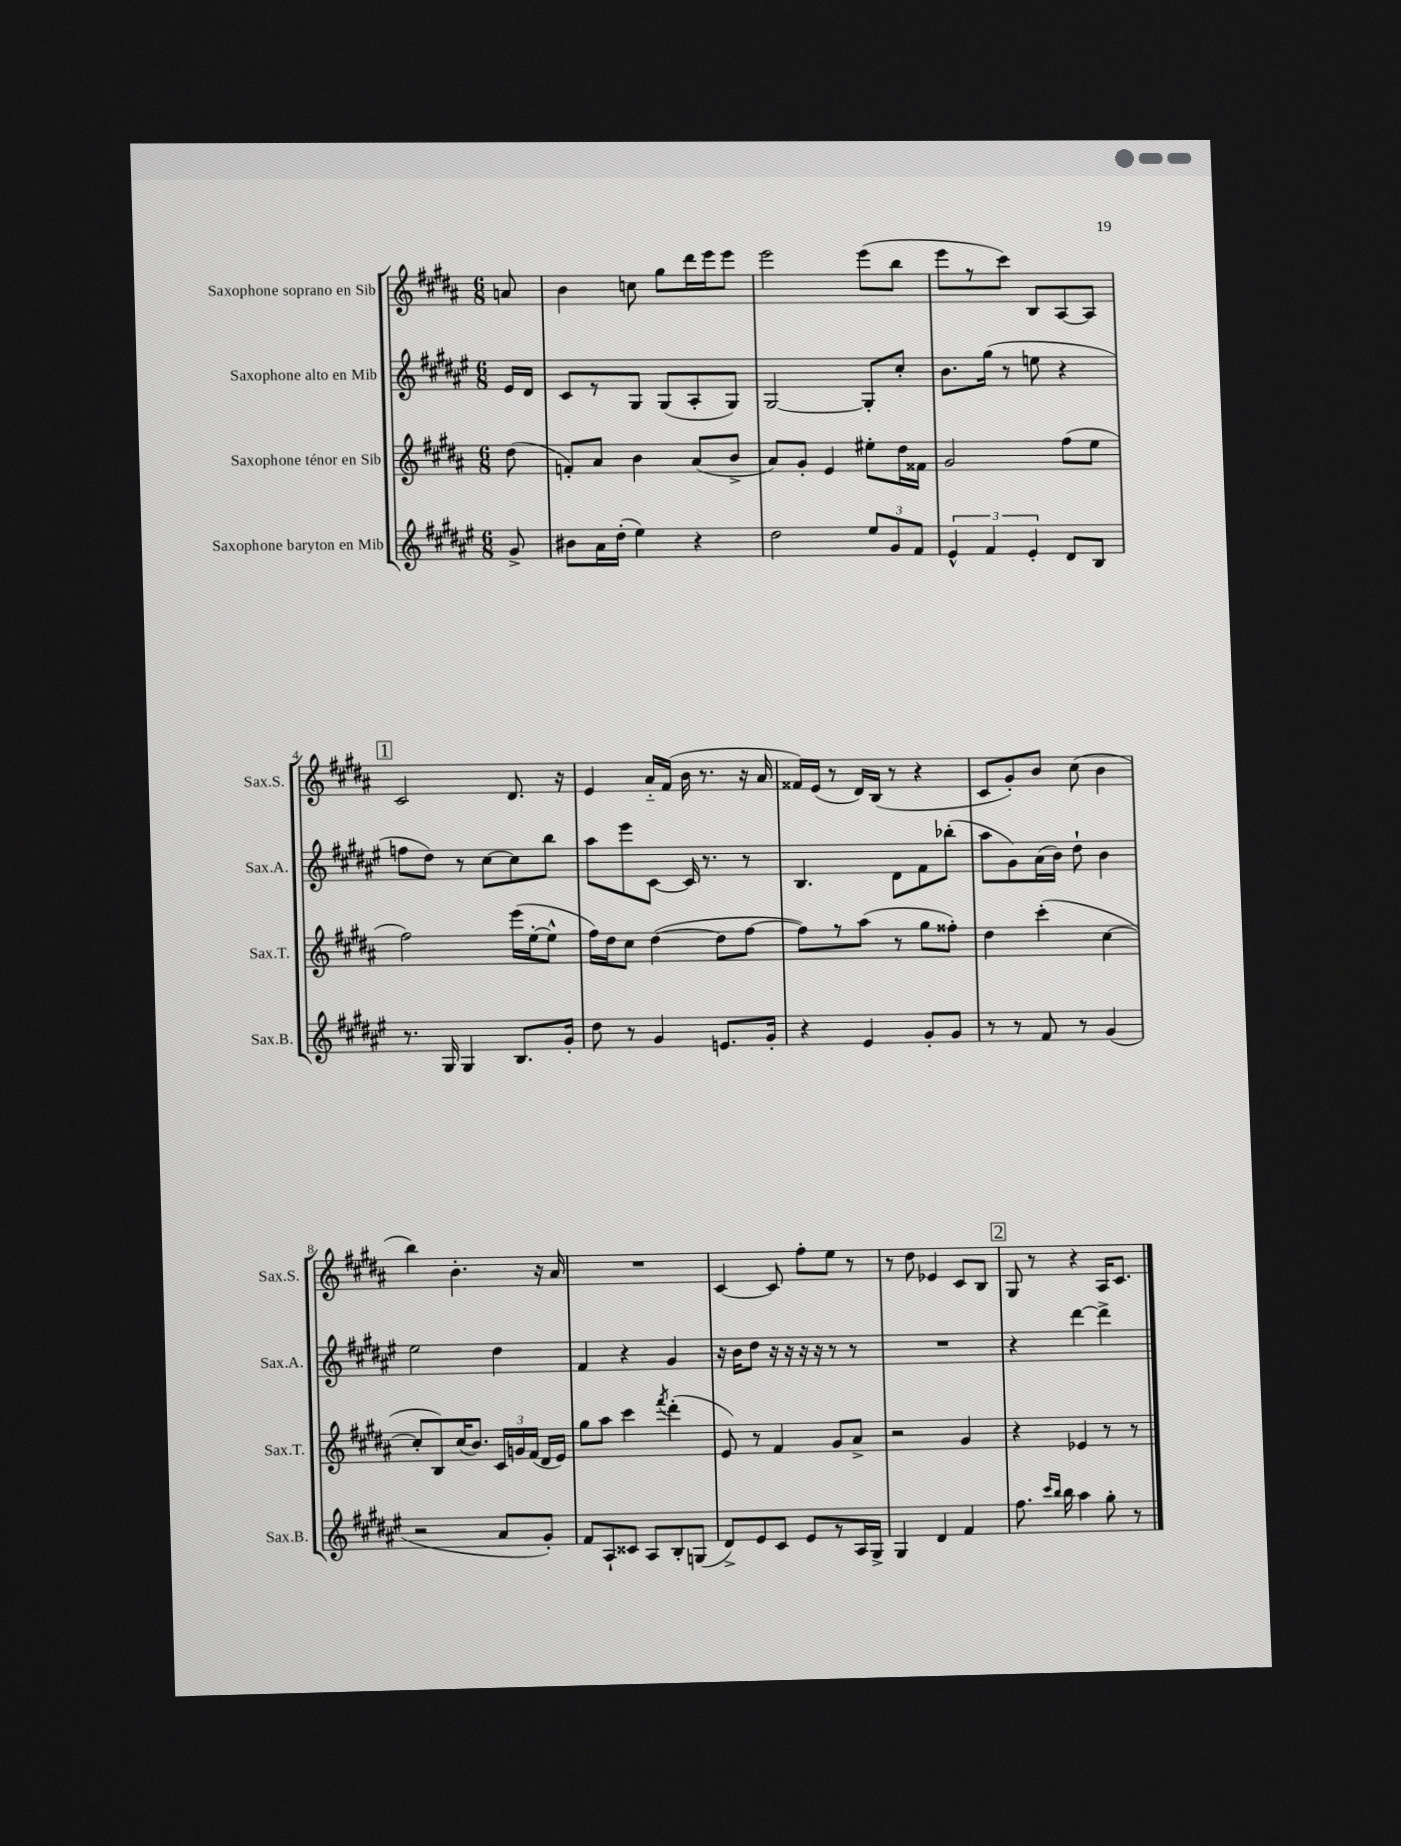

**kern	**kern	**kern	**kern
*staff4	*staff3	*staff2	*staff1
*clefG2	*clefG2	*clefG2	*clefG2
*k[f#c#g#d#a#e#]	*k[f#c#g#d#a#]	*k[f#c#g#d#a#e#]	*k[f#c#g#d#a#]
*M6/8	*M6/8	*M6/8	*M6/8
8g#^	(8dd#	16e#	8a
.	.	16d#	.
=	=	=	=
8b#	8f')	8c#	4b
16a#	8a#	8r	.
(16dd#'	.	.	.
4ee#)	4b	8G#	8cc
.	.	(8G#	8gg#
4r	(8a#	8A#'	16ddd#
.	.	.	16eee
.	8b^	8G#)	8eee
=	=	=	=
2dd#	8a#)	[2G#	2eee
.	8g#'	.	.
.	4e	.	.
12ee#	8ee#'	8G#']	(8eee
12g#	.	.	.
.	16dd#	8cc#'	8bb
12f#	.	.	.
.	16f##	.	.
=	=	=	=
6e#^^	2g#	8.b	8eee
.	.	.	8r
6f#	.	.	.
.	.	(16gg#	.
.	.	8r	8ccc#)
6e#'	.	.	.
.	.	8ee	8B
8d#	(8ff#	4r	[8A#
8B	8ee	.	8A#]
=	=	=	=
8.r	2ff#)	8ff	2c#
.	.	8dd#)	.
16G#	.	.	.
4G#	.	8r	.
.	.	[8cc#	.
8.B	(16eee	8cc#]	8.d#
.	[16ee'	.	.
.	8ee^^]	8bb	.
16g#'	.	.	16r
=	=	=	=
8dd#	16ff#)	8aa#	4e
.	16dd#	.	.
8r	8cc#	8eee#	.
4g#	([4dd#	[8c#	16a#'~
.	.	.	(16f#
.	.	16c#]	16b
.	.	8.r	8.r
8.e	8dd#]	.	.
.	[8ff#	8r	16r
16g#'	.	.	16a#
=	=	=	=
4r	8ff#])	4.B	16f##)
.	.	.	(16e
.	8r	.	8r
4e#	(8aa#	.	16d#)
.	.	.	(16B
.	8r	8d#	8r
8g#'	8gg#	8f#	4r
8g#	8ff##')	(8bb-'	.
=	=	=	=
8r	4dd#	8aa#	8c#
8r	.	8g#)	8g#')
8f#	(4ccc#'	(16a#	8b
.	.	16b)	.
8r	.	8dd#`	(8cc#
(4g#	[4cc#	4b	4b
=	=	=	=
2r	8cc#']	2ee#	4bb)
.	8B)	.	.
.	(16cc#	.	4.b'
.	8.b)	.	.
8a#	24c#	4dd#	.
.	24g	.	.
.	(24f#	.	.
8g#')	16d#	.	16r
.	16e)	.	16a#
=	=	=	=
8f#	8gg#	4f#	2.r
8A#`	8aa#	.	.
8c##	4ccc#	4r	.
8A#	.	.	.
.	8qfff#	.	.
8B'	(4ddd#'	4g#	.
(8G	.	.	.
=	=	=	=
8d#^)	8e)	16r	[4c#
.	.	16b	.
8e#	8r	8dd#	.
8c#	4f#	16r	8c#]
.	.	16r	.
8e#	.	16r	8ff#'
.	.	16r	.
8r	8g#	8r	8ee
16A#	8a#^	8r	8r
16G#^	.	.	.
=	=	=	=
4G#	2r	2.r	8r
.	.	.	8dd#
4d#	.	.	4e-
4f#	4g#	.	8c#
.	.	.	8B
=	=	=	=
8.ff#	4r	4r	8G#
.	.	.	8r
16qqccc#	.	.	.
16qqbb	.	.	.
16bb	.	.	.
4aa#	4e-	[4ddd#	4r
8gg#'	8r	4ddd#^]	16A#
.	.	.	8.c#
8r	8r	.	.
==	==	==	==
*-	*-	*-	*-
